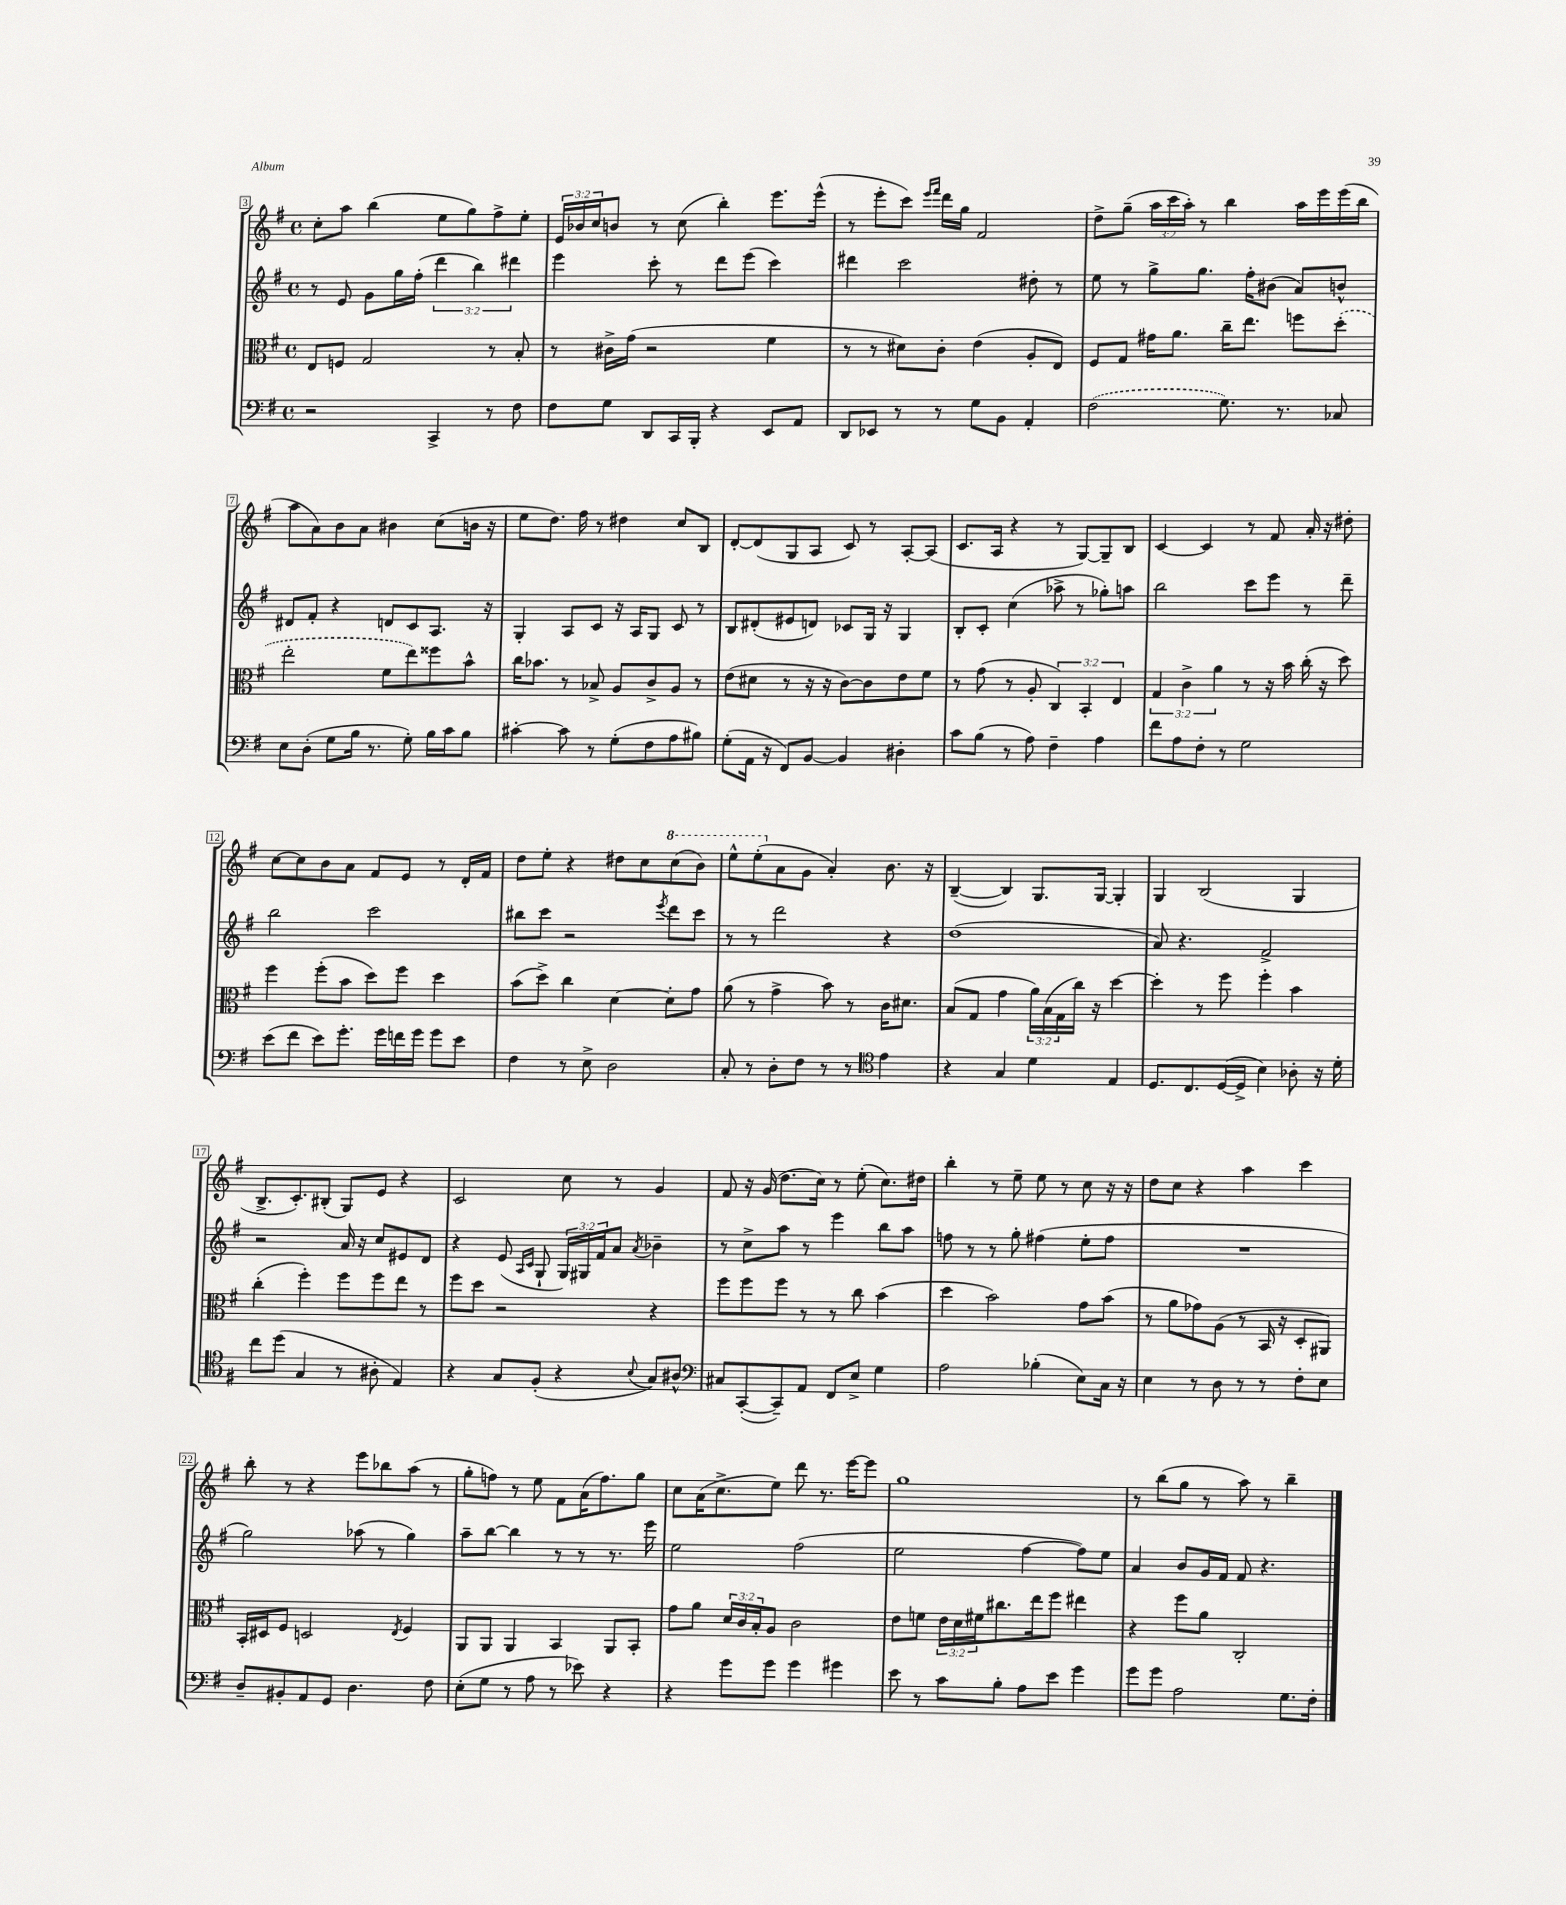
<<
\new StaffGroup <<
\new Staff = "s0" {
    \clef treble \key g \major \defaultTimeSignature \time 4/4 \override Staff.TupletNumber.text = #tuplet-number::calc-fraction-text
    c''8-. a''8 b''4( e''8 g''8) fis''8-> e''8-. |
    \tuplet 3/2 { e'16 bes'16 c''16 } b'8 r8 c''8( b''4-.) e'''8. e'''16-^( |
    r8 e'''8-. c'''8) \grace { e'''16 fis'''16 } d'''16 g''16 fis'2 |
    d''8-> g''8--( \tuplet 3/2 { a''16 c'''16 a''16-.) } r8 b''4 a''16 e'''16 e'''16( b''16 |
    a''8 a'8) b'8 a'8 bis'4 c''8( b'16 r16 |
    e''8 d''8.) fis''16 r8 dis''4 c''8 b8 |
    d'8~-. d'8( g8 a8 c'8) r8 a8~-. a8( |
    c'8. a16 r4 r8 g8~) g8-- b8 |
    c'4~ c'4 r8 fis'8 a'16-. r16 dis''8-. |
    c''8~ c''8 b'8 a'8 fis'8 e'8 r8 d'16-. fis'16 |
    d''8 e''8-. r4 dis''8 c''8 \ottava #1 c'''8( b''8) |
    e'''8-^ e'''8-.( \ottava #0 a'8 g'8 a'4-.) b'8. r16 |
    b4~--( b4) g8. g16~ g4-. |
    g4 b2( g4 |
    b8.-> c'8.-.) bis8-.( g8) e'8 r4 |
    c'2 c''8 r8 g'4 |
    fis'8 r16 g'16( d''8. c''16) r8 e''8-.( c''8.) dis''16 |
    b''4-. r8 e''8-- e''8 r8 c''8 r16 r16 |
    d''8 c''8 r4 a''4 c'''4 |
    b''8-. r8 r4 e'''8 bes''8 a''8( r8 |
    g''8-. f''8) r8 e''8 fis'8 a'16( f''8.) g''8 |
    c''8 a'16( c''8.-> e''8) d'''8 r8. e'''16~ e'''8 |
    g''1 |
    r8 b''8( g''8 r8 a''8) r8 b''4-- \bar "|." |
}
\new Staff = "s1" {
    \clef treble \key g \major \defaultTimeSignature \time 4/4 \override Staff.TupletNumber.text = #tuplet-number::calc-fraction-text
    r8 e'8 g'8 g''16 fis''16-.( \tuplet 3/2 { d'''4 b''4) dis'''4 } |
    e'''4 c'''8-. r8 d'''8 e'''8( c'''4) |
    dis'''4 c'''2 dis''8-. r8 |
    e''8 r8 g''8-> g''8. fis''16-. bis'8( a'8) b'8-^ |
    dis'8 fis'8-. r4 d'8 c'8 a8. r16 |
    g4-. a8 c'8 r16 a16 g8 c'8 r8 |
    b8 dis'8-.( eis'8 d'8) ces'8 g16 r16 g4 |
    b8-. c'8-. c''4( aes''8-> r8 ges''8-.) a''8 |
    b''2 c'''8 e'''8 r8 d'''8-- |
    b''2 c'''2 |
    bis''8 c'''8 r2 \acciaccatura { e'''8 } d'''8 c'''8 |
    r8 r8 d'''2 r4 |
    d''1( |
    a'8) r4. fis'2-> |
    r2 a'16 r16 c''8 eis'8 d'8 |
    r4 e'8( \grace { a16 c'16 } g8-! \tuplet 3/2 { g16) gis16 fis'16 } a'8 \acciaccatura { a'8 } bes'4-- |
    r8 c''8-> a''8 r8 e'''4 b''8 a''8 |
    f''8 r8 r8 g''8-. fis''4( e''8-. fis''8 |
    R1 |
    g''2) aes''8( r8 g''4) |
    a''8-- b''8~ b''4 r8 r8 r8. e'''16 |
    e''2 fis''2( |
    e''2 fis''4~ fis''8) e''8 |
    a'4 b'8 g'16 fis'16 fis'8 r4. \bar "|." |
}
\new Staff = "s2" {
    \clef alto \key g \major \defaultTimeSignature \time 4/4 \override Staff.TupletNumber.text = #tuplet-number::calc-fraction-text
    e8 f8 g2 r8 b8-. |
    r8 cis'16-> g'16( r2 fis'4 |
    r8 r8 dis'8) c'8-. e'4( a8-. e8) |
    fis8 g8 gis'16 a'8. c''16-- e''8. f''8 \once \slurDashed d''8-.( |
    e''2-. fis'8 e''8) fisis''8 b'8-^ |
    c''16 bes'8. r8 bes8-> a8 c'8-> a8 r8 |
    e'8( dis'8 r8 r16 r16 c'8~) c'8 e'8 fis'8 |
    r8 g'8( r8 a8-. \tuplet 3/2 { c4) b,4-. e4 } |
    \tuplet 3/2 { g4 c'4-> a'4 } r8 r16 b'16 c''16-.( r16 d''8) |
    fis''4 fis''8-.( b'8 d''8) fis''8 d''4 |
    b'8( d''8->) c''4 d'4~ d'8-. g'8 |
    a'8( r8 g'4-> b'8) r8 c'16 dis'8. |
    b8( g8 g'4 \tuplet 3/2 { a'16) b16( g16 } c''16) r16 d''4~ |
    d''4-. r8 fis''8 fis''4-. b'4 |
    c''4-.( fis''4-.) fis''8 fis''8 e''8 r8 |
    fis''8 d''8 r2 r4 |
    fis''8 fis''8 fis''8 r8 r8 c''8 b'4( |
    d''4 b'2) g'8 b'8( |
    r8 a'8 ges'8) a8( r8 b,16 r16 d8-. ais,8) |
    b,16-. dis16 fis8 d2 \acciaccatura { e8 } fis4 |
    a,8 a,8 a,4 b,4 a,8 b,8-. |
    g'8 a'8 \tuplet 3/2 { d'16 c'16 b16-. } a8 c'2 |
    e'8 f'8 \tuplet 3/2 { e'16 d'16 fis'16 } cis''8. e''16 fis''8 eis''4 |
    r4 fis''8 a'8 c2-. \bar "|." |
}
\new Staff = "s3" {
    \clef bass \key g \major \defaultTimeSignature \time 4/4
    r2 c,4-> r8 fis8 |
    fis8 g8 d,8 c,16 b,,16-. r4 e,8 a,8 |
    d,8 ees,8 r8 r8 g8 b,8 a,4-. |
    \once \slurDashed fis2( g8.) r8. ces8 |
    e8 d8-.( g8 b16 r8. g8-.) b16 c'16 b8 |
    cis'4~-. cis'8 r8 g8-.( fis8 a8 bis8) |
    g8-.( a,16 r16 fis,8) b,8~ b,4 dis4-. |
    c'8 b8( r8 a8) fis4-- a4 |
    fis'8 a8 fis8-. r8 g2 |
    e'8( fis'8 e'8) g'8.-. g'16 f'16 g'16 g'8 e'8 |
    fis4 r8 e8-> d2 |
    c8-. r8 d8-. fis8 r8 r8 \clef tenor e'4 |
    r4 g4 d'4 e4 |
    d8. c8. d16~( d16-> b4) aes8-. r16 d'16-. |
    c''8 d''8( g4 r8 ais8-. e4) |
    r4 g8 fis8-.( r4 \appoggiatura { b8 } g8) ais8-^ |
    \clef bass cis8 c,8~-.( c,8--) a,8 fis,8 e8-> g4 |
    a2 bes4-.( e8) c16 r16 |
    e4 r8 d8 r8 r8 fis8-. e8 |
    d8-- bis,8-. a,8 g,8 d4. fis8 |
    e8-.( g8 r8 a8 r8 ees'8) r4 |
    r4 g'8 g'8 g'4 gis'4 |
    e'8 r8 c'8 b8-. a8 e'8 g'4 |
    g'8 g'8 a2 g8. fis16-. \bar "|." |
}
>>
>>
\layout { \context { \Score currentBarNumber = #3 \override BarNumber.stencil = #(make-stencil-boxer 0.1 0.3 ly:text-interface::print) } }
